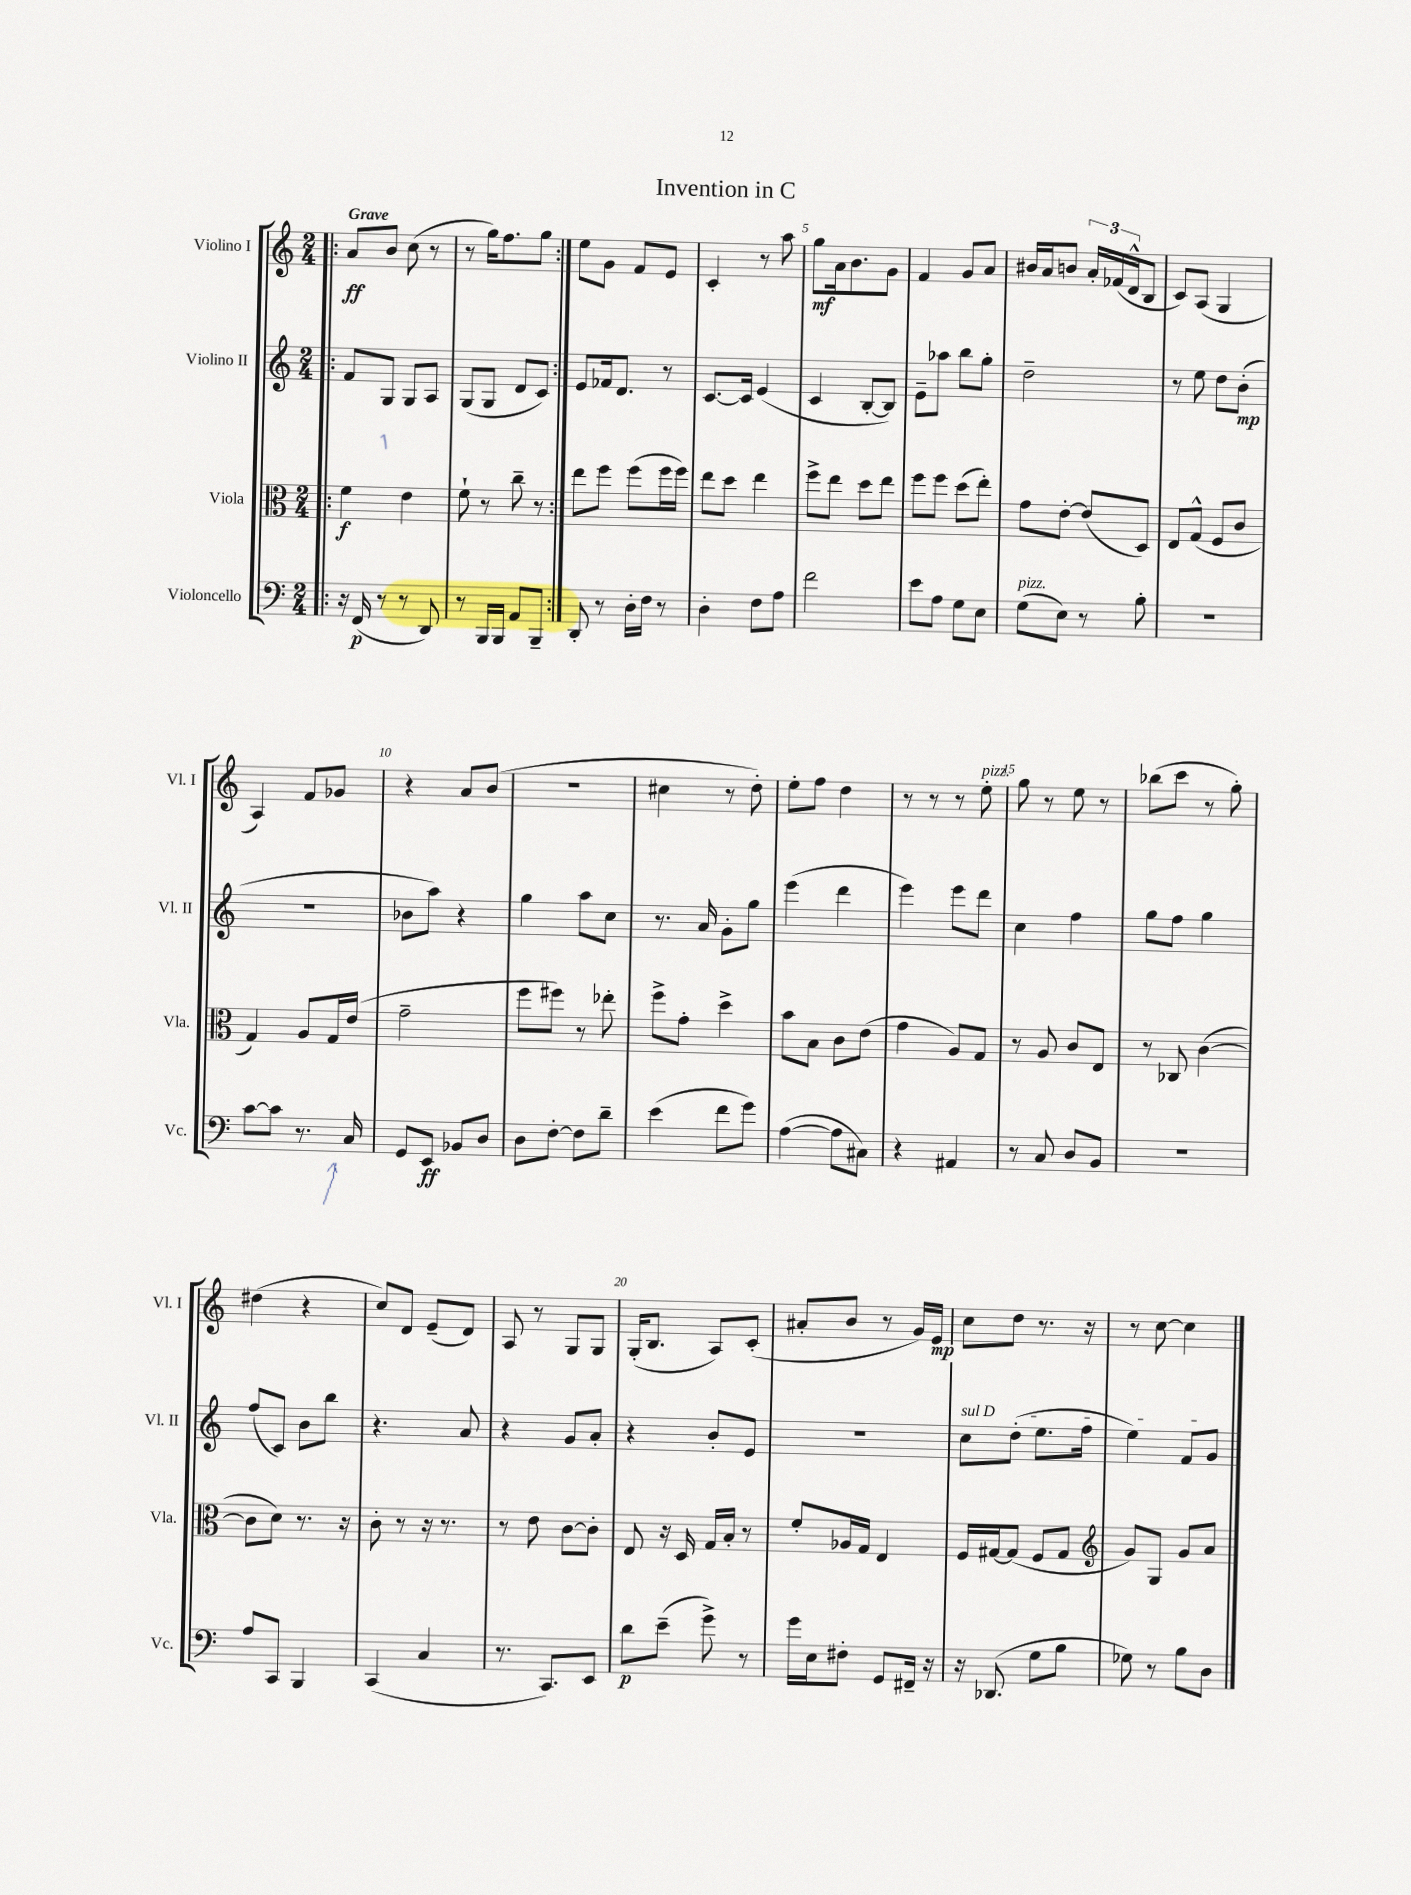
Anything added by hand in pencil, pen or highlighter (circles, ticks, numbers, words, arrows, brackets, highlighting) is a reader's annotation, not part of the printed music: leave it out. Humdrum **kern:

**kern	**kern	**kern	**kern
*staff4	*staff3	*staff2	*staff1
*clefF4	*clefC3	*clefG2	*clefG2
*k[]	*k[]	*k[]	*k[]
*M2/4	*M2/4	*M2/4	*M2/4
=!|:	=!|:	=!|:	=!|:
16r	4f\	8f/L	8a/L
(16FF/	.	.	.
8r	.	8G/J	8b/J
8r	4e\	8G/L	(8cc\
8DD/)	.	8A/J	8r
=	=	=	=
8r	8f`\	(8G/L	8r
16BBB/LL	8r	8G/J	16gg\LK)
16BBB/JJ	.	.	8.ff\
8AA/L	8cc~\	8d/L	.
8BBB~/J	8r	8c/J)	8gg\J
=:|!	=:|!	=:|!	=:|!
8DD'/	8ee\L	8e/L	8ee\L
8r	8ff\J	16f-/k	8g\J
.	.	8.d/J	.
16D'\LL	(8ff\L	.	8f/L
16F\JJ	.	.	.
8r	16ff\L	8r	8e/J
.	16ff\JJ)	.	.
=	=	=	=
4D'\	8ee\L	[8.c/L	4c'/
.	8dd\J	.	.
.	.	16c/]Jk	.
8F\L	4ee\	(4e/	8r
8A\J	.	.	8aa\
=	=	=	=
2f\	8ff^\L	4c/	8gg\L
.	8ee\J	.	16a\k
.	.	.	8.b\
.	8dd\L	[8B'/L	.
.	8ee\J	8B/]J)	8g\J
=	=	=	=
8e\L	8ff\L	8e~\L	4f/
8A\J	8ff\J	8aa-\J	.
8G\L	(8dd\L	8bb\L	8g/L
8E\J	8ee'\J)	8gg'\J	8a/J
=	=	=	=
(8G\L	8g\L	2dd~\	16b#/LL
.	.	.	16a/J
8E\J)	[8e'\J	.	8b/J
8r	(8e/]L	.	24a'/LL
.	.	.	(24f-/
.	.	.	24d^^/J
8B'\	8D/J)	.	8B/J
=	=	=	=
2r	8E/L	8r	8c/L)
.	(8G^^/J	8ee\	(8A/J
.	8F/L	8dd\L	4G/
.	8c/J	(8b'\J	.
=	=	=	=
[8c\L	4G/)	2r	4A/)
8c\]J	.	.	.
8.r	8A/L	.	8f/L
.	16G/L	.	8g-/J
16C/	(16e/JJ	.	.
=	=	=	=
8GG/L	2g~\	8b-\L	4r
8EE/J	.	8aa\J)	.
8BB-/L	.	4r	8a/L
8D/J	.	.	(8b/J
=	=	=	=
8D\L	8ff\L	4gg\	2r
[8F'\J	8ff#\J)	.	.
8F\]L	8r	8aa\L	.
8d~\J	8ee-'\	8cc\J	.
=	=	=	=
(4e\	8ff^\L	8.r	4cc#\
.	8g'\J	.	.
.	.	16a/	.
8f\L	4dd^\	8g'\L	8r
8g\J)	.	8gg\J	8dd'\)
=	=	=	=
([4A\	8b\L	(4eee\	8ee'\L
.	8B\J	.	8ff\J
8A\]L	8c\L	4ddd\	4dd\
8C#\J)	(8e\J	.	.
=	=	=	=
4r	4g\	4eee\)	8r
.	.	.	8r
4AA#/	8A/L)	8eee\L	8r
.	8G/J	8ddd\J	8ee'\
=	=	=	=
8r	8r	4cc\	8gg\
8C/	8A/	.	8r
8D/L	8c/L	4ff\	8ee\
8BB/J	8E/J	.	8r
=	=	=	=
2r	8r	8gg\L	(8bb-\L
.	8C-/	8ff\J	8ccc\J
.	([4c\	4gg\	8r
.	.	.	8gg'\)
=	=	=	=
8A/L	8c\]L	(8ff/L	(4dd#\
8CC/J	8d\J)	8c/J)	.
4BBB/	8.r	8b\L	4r
.	.	8bb\J	.
.	16r	.	.
=	=	=	=
(4CC/	8c'\	4.r	8cc/L)
.	8r	.	8d/J
4C/	16r	.	(8e~/L
.	8.r	.	.
.	.	8a/	8d/J)
=	=	=	=
8.r	8r	4r	8A/
.	8e\	.	8r
8.CC/L)	.	.	.
.	[8c\L	8g/L	8G/L
8EE/J	8c'\]J	8a'/J	8G/J
=	=	=	=
8d\L	8E/	4r	(16G'/LK
.	.	.	8.B/J
(8e~\J	16r	.	.
.	16D/	.	.
8g^\)	16G/LL	8b'/L	8A/L)
.	16B'/JJ	.	.
8r	8r	8e/J	(8c'/J
=	=	=	=
16g\LL	8f'/L	2r	8a#'/L
16E\J	.	.	.
8F#'\J	16A-/L	.	8b/J
.	16G/JJ	.	.
8GG/L	4E/	.	8r
16FF#~/Jk	.	.	16g/LL)
16r	.	.	16e/JJ
=	=	=	=
16r	16F/LL	8cc\L	8cc\L
(8.DD-/	[16G#/J	.	.
.	(8G#/]J	(8dd'\J	8dd\J
8G\L	8F/L	8.ee\L	8.r
8B\J	8G#/J	.	.
.	.	16ff\Jk	16r
=	=	=	=
*	*clefG2	*	*
8G-\)	8g/L)	4ee\)	8r
8r	8G/J	.	[8cc\
8B\L	8g/L	8f/L	4cc\]
8D\J	8a/J	8g/J	.
==	==	==	==
*-	*-	*-	*-
